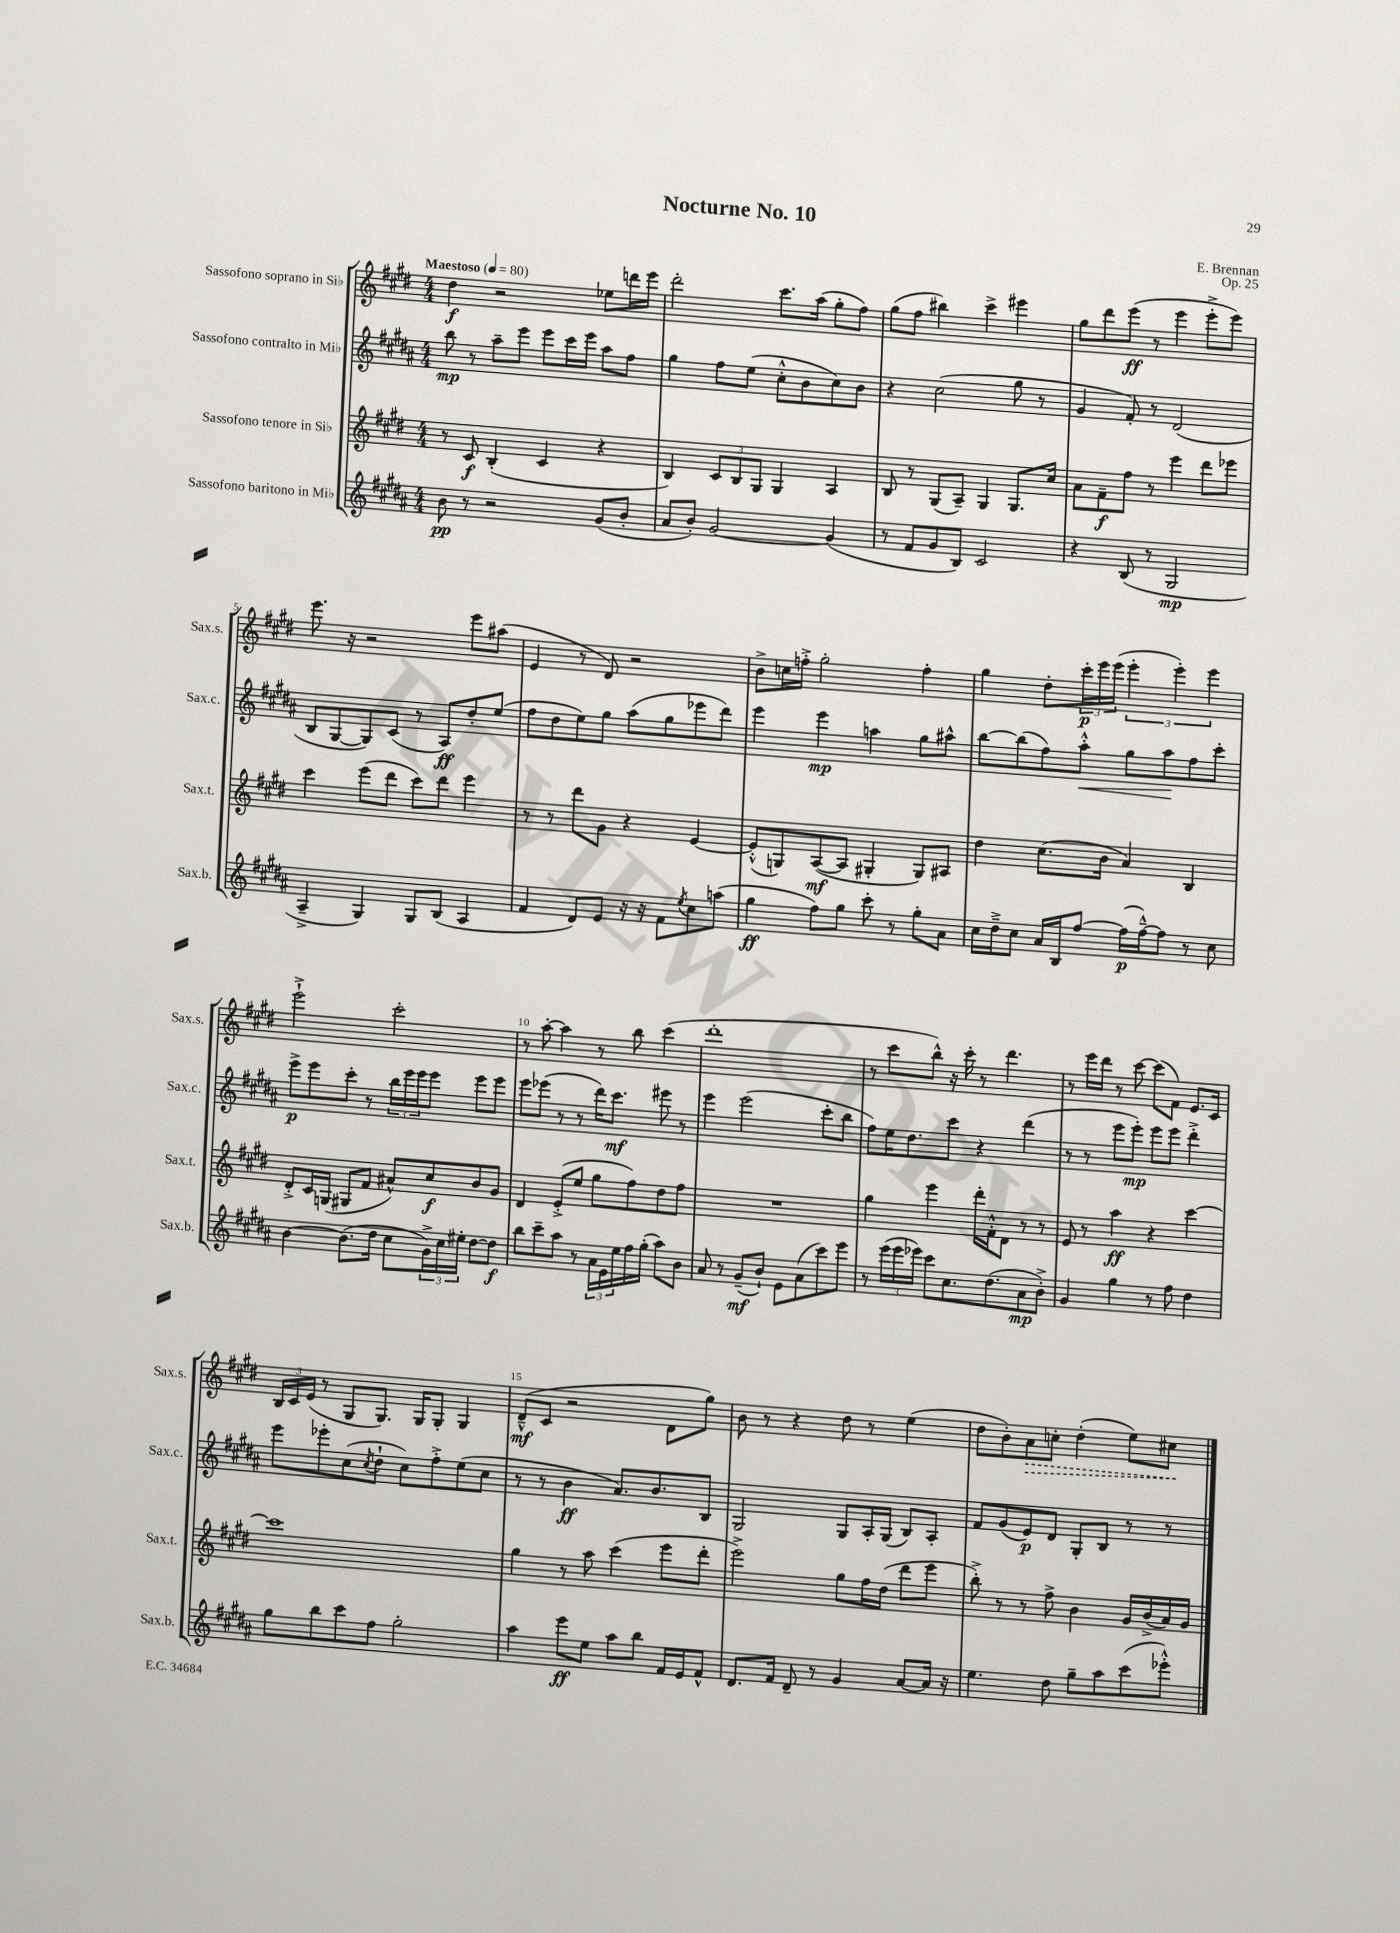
\header { title = "Nocturne No. 10" composer = "E. Brennan" opus = "Op. 25" }
<<
\new StaffGroup <<
\new Staff = "s0" \with { instrumentName = "Sassofono soprano in Sib" shortInstrumentName = "Sax.s." } {
    \clef treble \key e \major \numericTimeSignature \time 4/4 \tempo "Maestoso" 4 = 80
    dis''4\f r2 ees''8 d'''16 e'''16 |
    dis'''2-. cis'''8. a''16( gis''8-. fis''8) |
    gis''8( fis''8 bis''4) cis'''4-> eis'''4 |
    gis''8 dis'''8 e'''8\ff( r8 e'''4 e'''8-.-> e'''8) |
    e'''8. r16 r2 e'''8 ais''8( |
    e'4 r8 dis'8) r2 |
    b'8-> c''16 f''16-.-> gis''2-. f''4-. |
    gis''4 dis''8-. \tuplet 3/2 { cis'''16-.\p e'''16 e'''16( } \tuplet 3/2 { e'''4-. e'''4-.) e'''4 } |
    e'''2-!-> cis'''2-. |
    r8 a''8~-. a''4 r8 b''8 cis'''4( |
    dis'''1-. |
    r8 cis'''8 b''8-^) r16 cis'''16-. r8 dis'''4. |
    r8 e'''16 dis'''16 r8 cis'''8~ cis'''8( fis'8) e'8. cis'16 |
    \tuplet 3/2 { b16 cis'16 e'16( } r8 gis8 gis8.) gis16 gis8-. gis4 |
    dis'8---^\mf( cis'8 r2 dis'8 gis''8) |
    b'8 r8 r4 dis''8 r8 e''4( |
    dis''8 b'8-.) \once \override Hairpin.style = #'dashed-line a'8\> c''8-. dis''4-.( e''8) cis''8\! \bar "|." |
}
\new Staff = "s1" \with { instrumentName = "Sassofono contralto in Mib" shortInstrumentName = "Sax.c." } {
    \clef treble \key b \major \numericTimeSignature \time 4/4
    b''8\mp r8 ais''8-- e'''8 e'''8 cis'''16 e'''16 ais''8 fis''8 |
    gis''4 fis''8 e''8( cis''8-.-^ b'8 cis''8) b'8 |
    r4 cis''2( gis''8 r8 |
    gis'4 fis'8-.) r8 dis'2( |
    b8 gis8~ gis8) cis'8( r8 ais8\ff) dis''8-. e''8( |
    fis''8 dis''8 e''8) gis''8 ais''8( gis''8 ees'''8 dis'''8) |
    e'''4 e'''4\mp a''4 gis''8 ais''8-^ |
    b''8~ b''8( fis''8) ais''8-.-^\< gis''8 ais''8\! fis''8 cis'''8-. |
    e'''8->\p e'''8 cis'''8-. r8 \tuplet 3/2 { b''16 e'''16 e'''16 } e'''8 e'''8 e'''8 |
    e'''8 ees'''8( r8 r8 dis'''16) cis'''8.\mf eis'''8 r8 |
    e'''4 e'''2( cis'''8-. b''8 |
    fis''8) e''16 dis''8. cis'''8 r4 dis'''4( |
    r8 r8 e'''8 e'''8-.\mp) e'''8 e'''8 dis'''4-.-> |
    e'''8 ees'''8-. cis''8( \acciaccatura { cis''8 } dis''8-! cis''8) fis''8-.-> e''8( cis''8 |
    r8 r8 b'4\ff ais'8.) b'8. b8 |
    gis2 gis8 ais16-. gis16( b8) ais8-. |
    fis'8 gis'8( e'8\p) dis'8 gis8-. b8 r8 r8 \bar "|." |
}
\new Staff = "s2" \with { instrumentName = "Sassofono tenore in Sib" shortInstrumentName = "Sax.t." } {
    \clef treble \key e \major \numericTimeSignature \time 4/4
    r8 cis'8\f b4-.( cis'4 r4 |
    b4) \tuplet 3/2 { cis'8 b8 gis8 } gis4 a4 |
    b8 r8 gis8( a8--) gis4 gis8. cis''16 |
    a'8 fis'8--\f fis''8 r8 e'''4 dis'''8 ees'''8 |
    cis'''4 e'''8( dis'''8 cis'''8) dis'''8 e'''4 |
    r8 r8 dis'''8 gis'8 r4 e'4~ |
    e'8-.-^( g8) a8~\mf( a8 gis4-. gis8) ais8 |
    dis''4 cis''8.( b'16 a'4) b4 |
    dis'8-.-> cis'16 g16( gis8 fis'8 ais'8-^) cis''8\f b'8 gis'8 |
    dis'4 e'8-.->( e''8 gis''8 fis''8) dis''8 fis''8 |
    R1 |
    gis''4 e'''4 dis'''16-. fis'16-.-^ dis'8 r8 r8 |
    e'8 r8 a''4\ff r4 cis'''4~ |
    cis'''1 |
    gis''4 r8 a''8 cis'''4( e'''8 dis'''8-. |
    e'''2->) gis''8 fis''16 dis''16( dis'''8 e'''8 |
    b''8-.->) r8 r8 fis''8-> b'4 gis'16 b'16->( a'16) gis'16 \bar "|." |
}
\new Staff = "s3" \with { instrumentName = "Sassofono baritono in Mib" shortInstrumentName = "Sax.b." } {
    \clef treble \key b \major \numericTimeSignature \time 4/4
    b'8\pp r8 r2 gis'8( b'8-. |
    ais'8 b'8-.) gis'2~ gis'4( |
    r8 fis'8 gis'8 b8) cis'2 |
    r4 b8( r8 gis2\mp |
    ais4---> gis4) gis8 b8( ais4 |
    fis'4 dis'8) e'8 r16 r16 fis'8 \acciaccatura { e''8 } cis''8 a''8( |
    gis''4\ff fis''8) gis''8 cis'''8-. r8 gis''8-. ais'8 |
    cis''16 dis''16---> cis''8 ais'16 b16 fis''8~ fis''16\p( fis''16~---^) fis''8 r8 cis''8 |
    b'4~ b'8.( dis''16 cis''8 \tuplet 3/2 { gis'16->) cis''16 eis''16-. } dis''8~ dis''8\f |
    b''8 cis'''8-- ais''8 r8 \tuplet 3/2 { ais'16 e'16 e''16 } fis''16 gis''16-.( ais''8) b'8 |
    ais'8 r8 gis'8--\mf( b'8-!) e'8 ais'8( cis'''8) e'''8 |
    r8 \tuplet 3/2 { e'''16( e'''16 ees'''16) } cis'''8 cis''8. dis''8.( ais'8\mp b'8-.->) |
    gis'4 gis''4 r8 fis''8 dis''4 |
    gis''8 b''8 cis'''8 fis''8 gis''2-. |
    ais''4 e'''8\ff e''8 ais''8 b''8 fis'16 e'16 fis'8-^ |
    dis'8. fis'16 dis'8-- r8 gis'4 ais'8~ ais'16 r16 |
    e''4. dis''8 gis''8-- ais''8 cis'''8( ees'''8-.-^) \bar "|." |
}
>>
>>
\layout { \context { \Score \override BarNumber.break-visibility = ##(#f #t #t) barNumberVisibility = #(every-nth-bar-number-visible 5) } }
